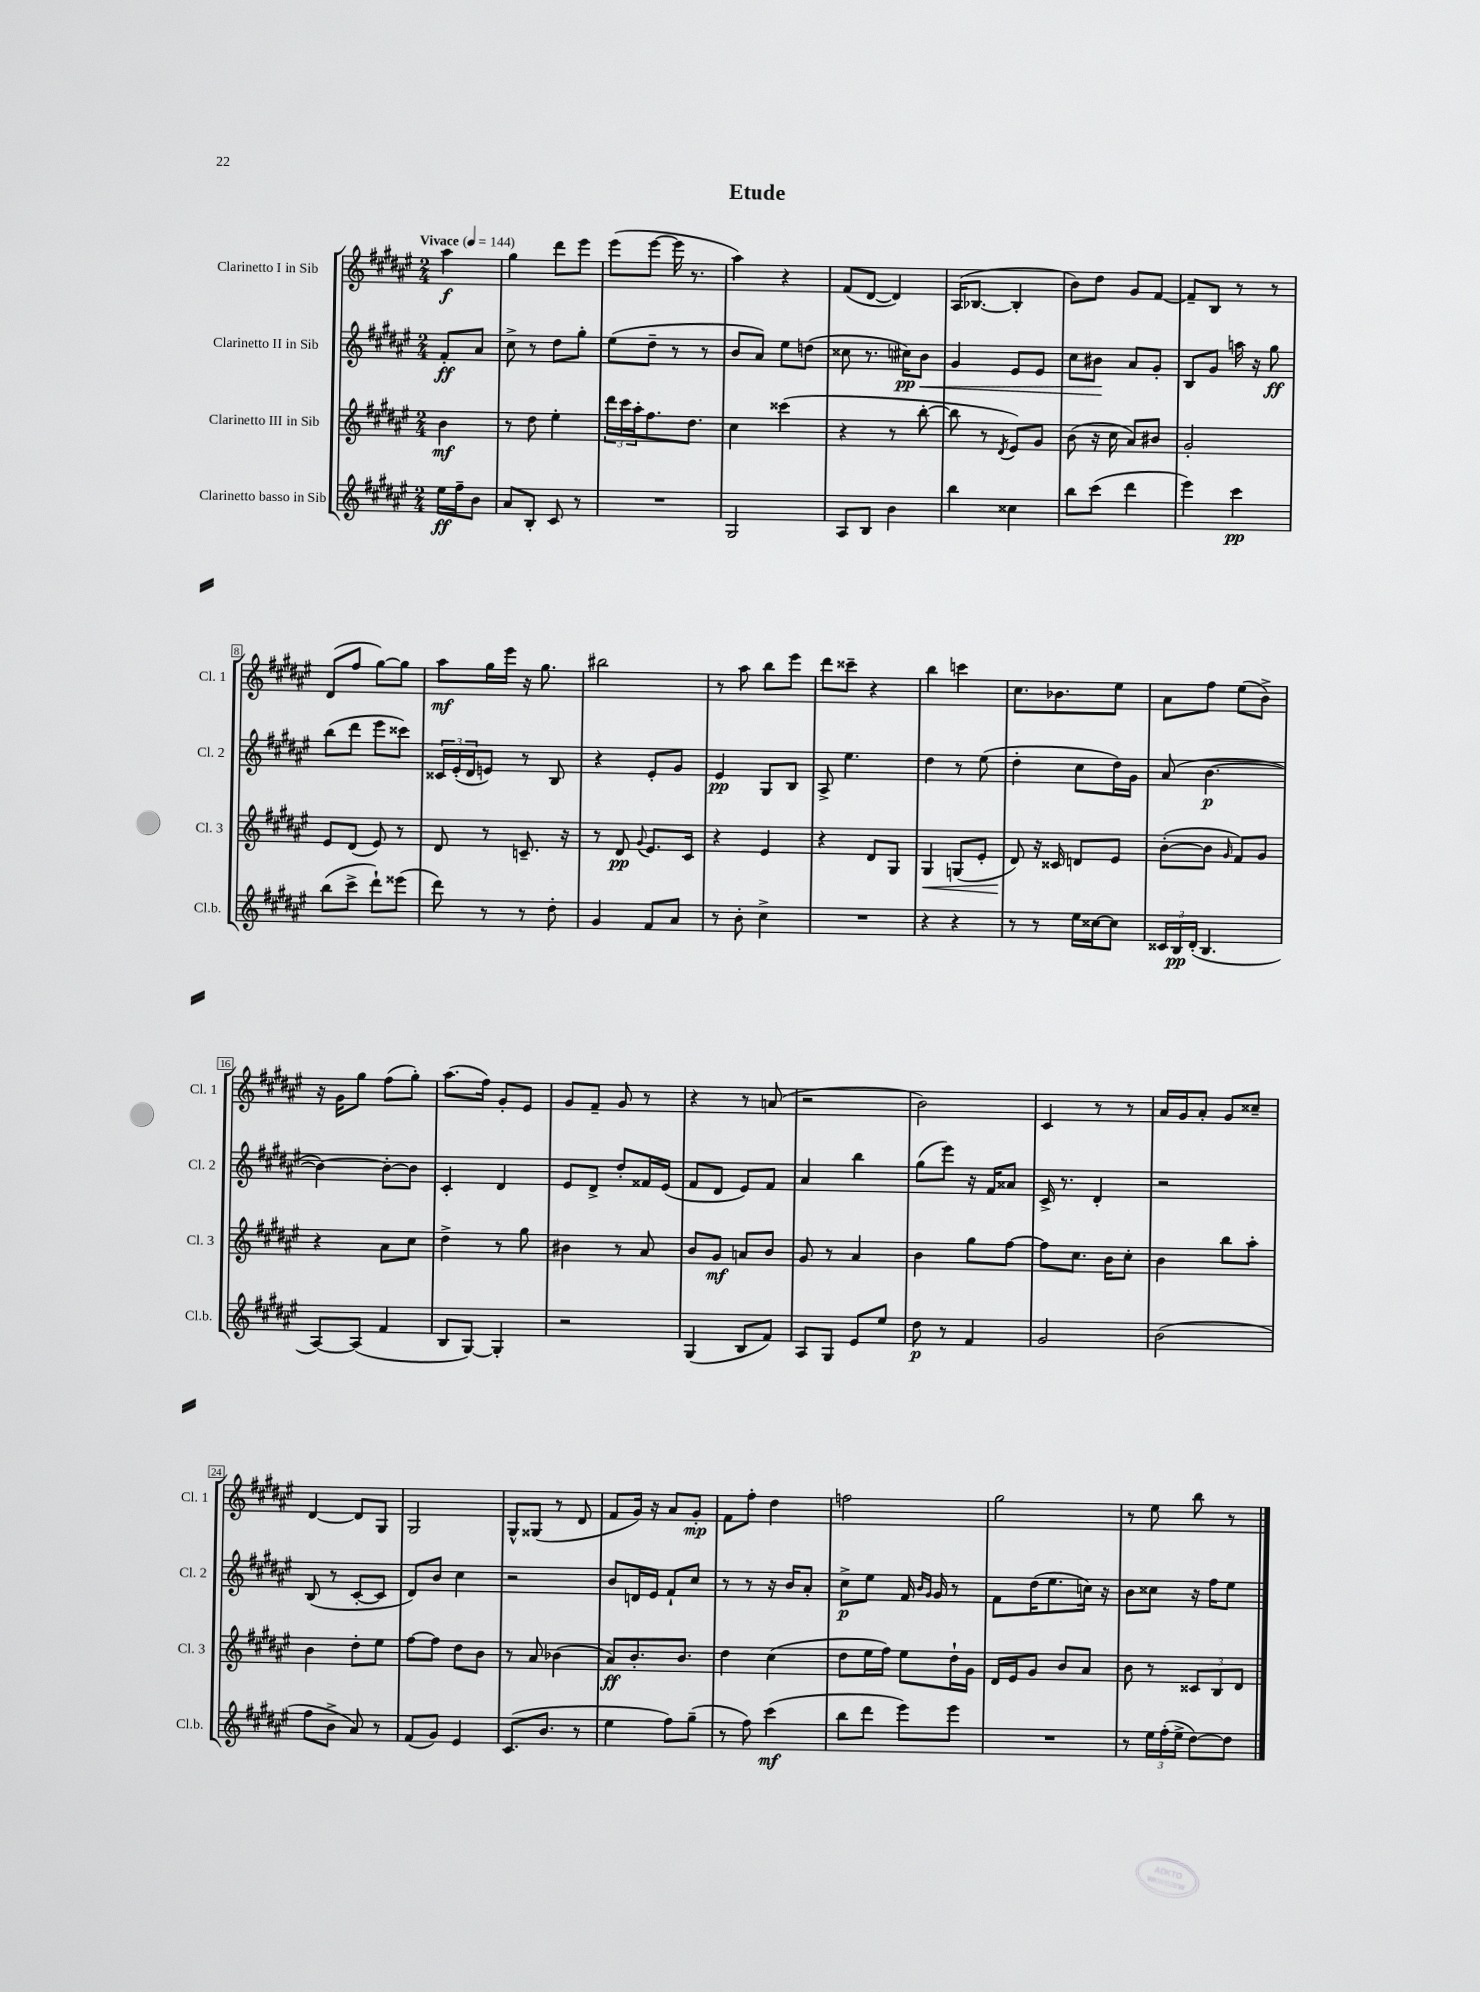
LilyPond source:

\header { title = "Etude" }
<<
\new StaffGroup <<
\new Staff = "s0" \with { instrumentName = "Clarinetto I in Sib" shortInstrumentName = "Cl. 1" } {
    \clef treble \key fis \major \numericTimeSignature \time 2/4 \partial 4 \tempo "Vivace" 4 = 144
    ais''4\f |
    gis''4 dis'''8 eis'''8 |
    eis'''8( eis'''8~ eis'''16 r8. |
    ais''4) r4 |
    fis'8( dis'8~ dis'4) |
    ais16( bes8.~ bes4-. |
    b'8) dis''8 gis'8 fis'8~ |
    fis'8-- b8 r8 r8 |
    dis'8( fis''8 gis''8~) gis''8 |
    ais''8\mf gis''16 eis'''16 r16 gis''8. |
    bis''2 |
    r8 ais''8 b''8 eis'''8 |
    dis'''8 cisis'''8-- r4 |
    b''4 c'''4 |
    cis''8. bes'8. eis''8 |
    ais'8 fis''8 eis''8( b'8->) |
    r16 gis'16 gis''8 fis''8( gis''8-.) |
    ais''8.( fis''16) gis'8-. eis'8 |
    gis'8 fis'8-- gis'8 r8 |
    r4 r8 a'8( |
    r2 |
    b'2) |
    cis'4 r8 r8 |
    ais'16 gis'16 ais'8-. gis'8 cisis''8-- |
    dis'4~ dis'8 gis8 |
    gis2 |
    gis8-^ gisis8( r8 dis'8 |
    fis'8 gis'16) r16 ais'8 gis'8-.\mp |
    fis'8 fis''8-. dis''4 |
    f''2 |
    gis''2 |
    r8 eis''8 b''8 r8 \bar "|." |
}
\new Staff = "s1" \with { instrumentName = "Clarinetto II in Sib" shortInstrumentName = "Cl. 2" } {
    \clef treble \key fis \major \numericTimeSignature \time 2/4 \partial 4
    fis'8-.\ff ais'8 |
    cis''8-> r8 dis''8 gis''8-. |
    eis''8( dis''8-- r8 r8 |
    b'8 ais'8) eis''8 d''8( |
    cisis''8 r8. cis''16\pp) b'8\< |
    gis'4 eis'8 eis'8 |
    cis''8 bis'8\! ais'8 gis'8-. |
    b8 gis'8 a''16 r16 gis''8\ff |
    b''8( dis'''8 eis'''8 cisis'''8) |
    \tuplet 3/2 { cisis'16 eis'16-.( dis'16 } e'8) r8 b8 |
    r4 eis'8-. gis'8 |
    eis'4\pp gis8 b8 |
    ais8-> eis''4. |
    dis''4 r8 eis''8( |
    dis''4-. cis''8 dis''16) gis'16 |
    ais'8( b'4.~\p |
    b'4~) b'8~-. b'8 |
    cis'4-. dis'4 |
    eis'8 dis'8-> dis''8-. fisis'16 eis'16( |
    fis'8 dis'8 eis'8) fis'8 |
    ais'4 b''4 |
    gis''8( eis'''8) r16 fis'16 aisis'8 |
    cis'16-> r8. dis'4-. |
    r2 |
    b8( r8 cis'8~-. cis'8 |
    dis'8) b'8 cis''4 |
    r2 |
    b'8 d'16 eis'16 fis'8-! cis''8 |
    r8 r8 r16 b'16 ais'8-. |
    cis''8->\p eis''8 fis'16 \grace { b'16 gis'16 } gis'16 r8 |
    fis'8 dis''16( eis''8. c''16) r16 |
    b'8 cisis''8 r16 fis''16 eis''8 \bar "|." |
}
\new Staff = "s2" \with { instrumentName = "Clarinetto III in Sib" shortInstrumentName = "Cl. 3" } {
    \clef treble \key fis \major \numericTimeSignature \time 2/4 \partial 4
    b'4\mf |
    r8 dis''8 eis''4-. |
    \tuplet 3/2 { dis'''16 cis'''16 ais''16-. } fis''8. dis''8. |
    cis''4 cisis'''4( |
    r4 r8 b''8~-. |
    b''8 r8 \acciaccatura { dis'8 } eis'8) gis'8 |
    b'8( r16 cis''16 ais'8) bis'8 |
    gis'2-. |
    eis'8 dis'8( eis'8) r8 |
    dis'8 r8 c'8.-- r16 |
    r8 dis'8\pp \appoggiatura { gis'8 } eis'8. cis'16 |
    r4 eis'4 |
    r4 dis'8 gis8 |
    gis4\< g8( eis'8-. |
    dis'8\!) r16 cisis'16 d'8 eis'8 |
    b'8~-.( b'8 \grace { gis'16 } fis'8) gis'8 |
    r4 ais'8 cis''8 |
    dis''4-> r8 gis''8 |
    bis'4 r8 ais'8 |
    b'8 gis'8\mf a'8 b'8 |
    gis'8 r8 ais'4 |
    b'4 gis''8 fis''8~ |
    fis''8 cis''8. b'16 cis''8-. |
    b'4 b''8 ais''8-. |
    b'4 dis''8-. eis''8 |
    fis''8~ fis''8 dis''8 b'8 |
    r8 ais'8 bes'4( |
    ais'8\ff) b'8.-. b'8. |
    dis''4 cis''4( |
    dis''8 eis''16 fis''16) eis''8 dis''16-! gis'16 |
    dis'16 eis'16 gis'8 b'8 ais'8 |
    b'8 r8 \tuplet 3/2 { cisis'8 b8 dis'8 } \bar "|." |
}
\new Staff = "s3" \with { instrumentName = "Clarinetto basso in Sib" shortInstrumentName = "Cl.b." } {
    \clef treble \key fis \major \numericTimeSignature \time 2/4 \partial 4
    eis''16\ff fis''16-- b'8 |
    ais'8 b8-. cis'8 r8 |
    R2 |
    gis2 |
    ais8 b8 b'4 |
    b''4 cisis''4 |
    b''8 cis'''8( dis'''4 |
    eis'''4) cis'''4\pp |
    b''8( cis'''8-> dis'''8-!) eisis'''8( |
    dis'''8) r8 r8 dis''8-. |
    gis'4 fis'8 ais'8 |
    r8 b'8-. cis''4-> |
    R2 |
    r4 r4 |
    r8 r8 eis''16 cisis''16~ cisis''8 |
    \tuplet 3/2 { cisis'16 b16\pp dis'16-.( } b4. |
    ais8~) ais8( fis'4 |
    b8 gis8~) gis4-. |
    r2 |
    gis4( b8 fis'8) |
    ais8 gis8 eis'8 eis''8 |
    dis''8\p r8 fis'4 |
    gis'2 |
    b'2( |
    fis''8 b'8-> ais'8) r8 |
    fis'8( gis'8) eis'4 |
    cis'8.( b'8. r8 |
    eis''4 fis''8) gis''8--( |
    r8 fis''8) cis'''4\mf( |
    b''8 dis'''8 eis'''8) eis'''8 |
    R2 |
    r8 \tuplet 3/2 { eis''16 fis''16-.( eis''16-> } dis''8~) dis''8 \bar "|." |
}
>>
>>
\layout { \context { \Score \override BarNumber.stencil = #(make-stencil-boxer 0.1 0.3 ly:text-interface::print) } }
